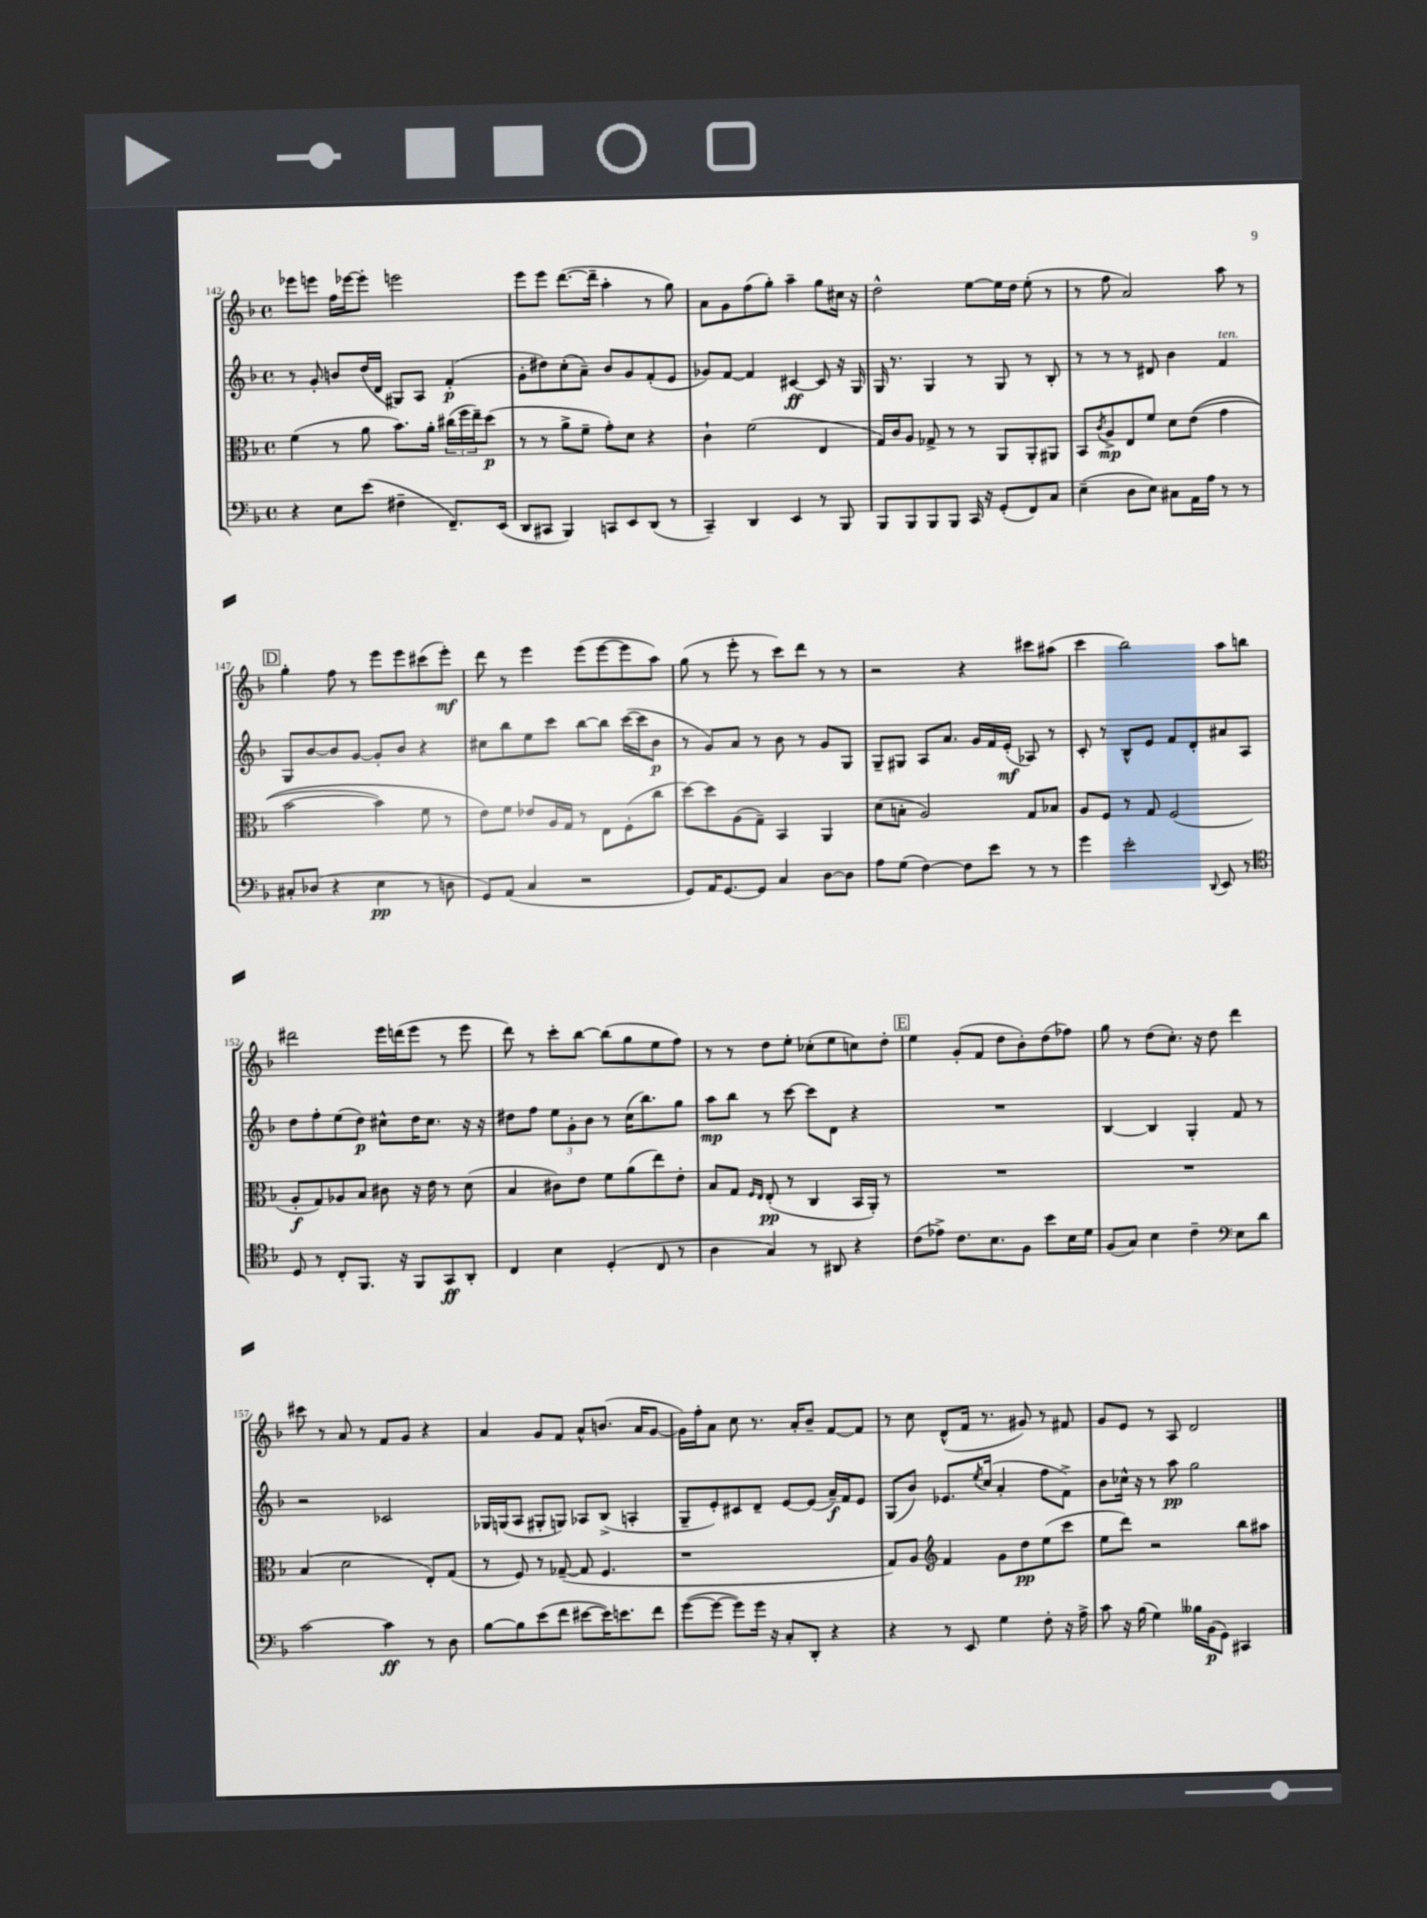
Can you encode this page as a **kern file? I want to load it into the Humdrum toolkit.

**kern	**dynam	**kern	**dynam	**kern	**dynam	**kern	**dynam
*part4	*part4	*part3	*part3	*part2	*part2	*part1	*part1
*staff4	*staff4	*staff3	*staff3	*staff2	*staff2	*staff1	*staff1
*clefF4	*	*clefC3	*	*clefG2	*	*clefG2	*
*k[b-]	*	*k[b-]	*	*k[b-]	*	*k[b-]	*
*M4/4	*	*M4/4	*	*M4/4	*	*M4/4	*
*met(c)	*	*met(c)	*	*met(c)	*	*met(c)	*
=142	=142	=142	=142	=142	=142	=142	=142
4r	.	(4f\	.	8r	.	8eee-X\L	.
.	.	.	.	8g'/	.	8eeen\J	.
8E\L	.	8r	.	8bn/L	.	16ff\LL	.
.	.	.	.	.	.	[16eee-X\J	.
(8e\J	.	8a\	.	(16dd/L	.	8eee-'\J]	.
.	.	.	.	16d/JJ	.	.	.
4F#X~\	.	8.b-\L)	.	8G#X/L)	.	2eeen\	.
.	.	.	.	8A/J	.	.	.
.	.	16a'\Jk	.	.	.	.	.
8.FF~/L)	.	(24cc#X\LL	.	(4f'/	p	.	.
.	.	24ff\	.	.	.	.	.
.	.	24ee~\J)	.	.	.	.	.
.	.	(8dd\J	p	.	.	.	.
(16EE/Jk	.	.	.	.	.	.	.
=143	=143	=143	=143	=143	=143	=143	=143
8DD/L	.	8r	.	8g'\L	.	8eee\L	.
8CC#X/J	.	8r	.	8dd#X\)	.	8eee\J	.
4BBB-/)	.	8a^\L	.	(8cc'\	.	([8.ddd\L	.
.	.	8f~\J	.	8a~\J)	.	.	.
.	.	.	.	.	.	16ddd~\Jk]	.
8CCn/L	.	8g'\L)	.	8b-/L	.	4aa'\	.
8EE/	.	8d\J	.	8g/	.	.	.
(8DD/J	.	4r	.	(8f'/	.	8r	.
8r	.	.	.	8e/J	.	8gg\)	.
=144	=144	=144	=144	=144	=144	=144	=144
4CC~/)	.	4c`\	.	8g-X/L)	.	8a\L	.
.	.	.	.	[8f/J	.	8g\	.
4DD/	.	(2f\	.	4f/]	.	(8ff\	.
.	.	.	.	.	.	8gg'\J)	.
4EE/	.	.	.	[4c#X/	ff	4aa~\	.
8r	.	4E/	.	8c#/]	.	8gg\L	.
8BBB-/	.	.	.	16r	.	16cc#X\Jk	.
.	.	.	.	16G/	.	16r	.
=145	=145	=145	=145	=145	=145	=145	=145
8BBB-/L	.	16G/LL)	.	16G/	.	2dd^^\	.
.	.	16c/J	.	8.r	.	.	.
8BBB-/	.	8A/J	.	.	.	.	.
8BBB-/	.	8G-X^/	.	4G/	.	.	.
8BBB-/J	.	8r	.	.	.	.	.
16CC/	.	8r	.	8r	.	[8ee\L	.
16r	.	.	.	.	.	.	.
(8GG'/L	.	8AA/L	.	8G/	.	16ee\L]	.
.	.	.	.	.	.	16dd\JJ	.
8FF/)	.	8AA'/	.	8r	.	(8ee'\	.
8C/J	.	8AA#X/J	.	8B-'/	.	8r	.
=146	=146	=146	=146	=146	=146	=146	=146
(4E~\	.	8BB-/L	.	8r	.	8r	.
.	.	8qc/	.	.	.	.	.
.	.	8A^/	mp	8r	.	8ff\	.
8D\L	.	8E/	.	8r	.	2a/)	.
8E\J)	.	8f/J	.	8d#X/	.	.	.
8C#X\L	.	8d\L	.	4b-\	.	.	.
16AA\L	.	((8e\J	.	.	.	.	.
16A\JJ	.	.	.	.	.	.	.
!	!	!	!	!LO:TX:a:i:t=ten.	!	!	!
8r	.	4g\	.	4f/	.	8aa\	.
8r	.	.	.	.	.	8r	.
!!LO:LB:g=z
!!LO:REH:place=s1:t=D
=147	=147	=147	=147	=147	=147	=147	=147
8C#X'/L	.	[2b-\	.	8G/L	.	4gg'\	.
(8D-X/J	.	.	.	[8b-/	.	.	.
4r	.	.	.	8b-/]	.	8ff\	.
.	.	.	.	[8g/J	.	8r	.
4E\	pp	4b-\])	.	8g'/L]	.	8eee\L	.
.	.	.	.	8b-/J	.	8eee\	.
8r	.	8f\	.	4r	.	(8ccc#X\	.
8Dn\	.	8r	.	.	.	8eee'\J)	mf
=148	=148	=148	=148	=148	=148	=148	=148
8GG/L)	.	8e\L)	.	8cc#X\L	.	8ddd\	.
(8AA/J	.	8f\J	.	8bb-\	.	8r	.
4C/	.	8e-X/L	.	8ee\	.	4eee\	.
.	.	16A/L	.	8ccc\J	.	.	.
.	.	16G/JJ	.	.	.	.	.
2r	.	8r	.	[8bb-\L	.	(8eee\L	.
.	.	8E\L	.	8bb-\J]	.	[8eee\	.
.	.	(8F'\	.	([16ccc\LL	.	8eee\]	.
.	.	.	.	16ccc\J]	.	.	.
.	.	8cc\J	.	8b-\J	p	8aa\J)	.
=149	=149	=149	=149	=149	=149	=149	=149
8GG/L)	.	[8dd\L)	.	8r	.	(8gg\	.
16AA/K	.	8dd\]	.	8g/L)	.	8r	.
[8.GG/	.	.	.	.	.	.	.
.	.	(8A\	.	8a/J	.	8eee'\	.
8GG/J]	.	8G~\J)	.	8r	.	8r	.
4C/	.	4BB-/	.	8b-\	.	8ccc\L)	.
.	.	.	.	8r	.	8ddd\J	.
[8D\L	.	4AA/	.	8g/L	.	8r	.
8D\J]	.	.	.	8G/J	.	8r	.
=150	=150	=150	=150	=150	=150	=150	=150
8A\L	.	(8d\L	.	8G~/L	.	2r	.
(8G\J	.	8Bn'\J	.	8G#X/J	.	.	.
[4F\)	.	2A/)	.	8A/L	.	.	.
.	.	.	.	8.a/J	.	.	.
8F\L]	.	.	.	.	.	4r	.
.	.	.	.	16g/LL	.	.	.
8e\J	.	.	.	16f/	.	.	.
.	.	.	.	(16e'/JJ	mf	.	.
8r	.	8G/L	.	8A-X/)	.	8ccc#X\L	.
8r	.	8B-X/J	.	8r	.	(8aa#X\J	.
=151	=151	=151	=151	=151	=151	=151	=151
4g\	.	8A/L	.	8c'/	.	4ccc\	.
.	.	8F/J	.	8r	.	.	.
2e'\	.	8r	.	8B-^^/L	.	2bb-\)	.
.	.	8G/	.	8e/J	.	.	.
.	.	(2F/	.	8f/L	.	.	.
.	.	.	.	8d'/	.	.	.
8qqDD/	.	.	.	.	.	.	.
8EE/	.	.	.	8a#X/	.	8aa\L	.
8r	.	.	.	8A/J	.	8bbn\J	.
!!LO:LB:g=z
=152	=152	=152	=152	=152	=152	=152	=152
*clefC4	*	*	*	*	*	*	*
8D/	.	8A'/L	f	8dd\L	.	2ddd#X\	.
8r	.	8G/)	.	8ff'\	.	.	.
8C'/L	.	8A-X/	.	(8ee\	.	.	.
8.FF/J	.	8B-/J	.	8dd\J)	p	.	.
.	.	8c#X\	.	8cc#X^^\L	.	16eee\LL	.
16r	.	.	.	.	.	(16dddn\J	.
8FF/L	.	16r	.	16dd\K	.	8eee\J	.
.	.	16e\	.	8.cc#\J	.	.	.
8GG/	ff	8r	.	.	.	8r	.
8AA'/J	.	(8d\	.	16r	.	8eee\	.
.	.	.	.	16r	.	.	.
=153	=153	=153	=153	=153	=153	=153	=153
4C/	.	4B-/	.	8dd#X\L	.	8ddd\)	.
.	.	.	.	8ff\J	.	8r	.
4B-\	.	8c#X\L)	.	12ee\L	.	8ccc'\L	.
.	.	.	.	12g'\	.	.	.
.	.	8e\J	.	.	.	[8bb-\J	.
.	.	.	.	12b-\J	.	.	.
(4D'/	.	8f\L	.	8r	.	(8bb-\L]	.
.	.	(8a\	.	(16cc\KL	.	8gg\	.
.	.	.	.	8.bb-\)	.	.	.
8C/	.	8ee\)	.	.	.	8ee\	.
8r	.	8e'\J	.	8gg\J	.	8ff\J)	.
=154	=154	=154	=154	=154	=154	=154	=154
4A\	.	8B-/L	.	8aa\L	mp	8r	.
.	.	8G/J	.	8bb-\J	.	8r	.
.	.	16qqF/LL	.	.	.	.	.
.	.	16qqE/JJ	.	.	.	.	.
4G/)	.	(8E'/	pp	8r	.	8dd\L	.
.	.	8r	.	[8ccc\	.	8ee'\J	.
8r	.	4C/	.	8ccc\L]	.	(8cc-X'\L	.
8AA#X/	.	.	.	8d\J	.	8ee\	.
4r	.	16BB-/LL	.	4r	.	8ccn\)	.
.	.	16AA'/JJ)	.	.	.	.	.
.	.	8r	.	.	.	8dd'\J	.
!!LO:REH:place=s1:t=E
=155	=155	=155	=155	=155	=155	=155	=155
(8c\L	.	1r	.	1r	.	4ee\	.
8e-X^\J)	.	.	.	.	.	.	.
8.c\L	.	.	.	.	.	(8g'/L	.
.	.	.	.	.	.	8f/J	.
8.B-\	.	.	.	.	.	.	.
.	.	.	.	.	.	8dd\L	.
8F\J	.	.	.	.	.	8b-'\)	.
8b-\L	.	.	.	.	.	(8dd\	.
16B-\L	.	.	.	.	.	8ff-X\J)	.
16d\JJ	.	.	.	.	.	.	.
=156	=156	=156	=156	=156	=156	=156	=156
(8F/L	.	1r	.	[4B-/	.	8gg\	.
8G/J)	.	.	.	.	.	8r	.
4B-\	.	.	.	4B-/]	.	(8dd\L	.
.	.	.	.	.	.	8.cc'\J)	.
4c~\	.	.	.	4G'/	.	.	.
.	.	.	.	.	.	16r	.
.	.	.	.	.	.	8dd\	.
*clefF4	*	*	*	*	*	*	*
8E\L	.	.	.	8f/	.	4ddd\	.
8d\J	.	.	.	8r	.	.	.
!!LO:LB:g=z
=157	=157	=157	=157	=157	=157	=157	=157
[2c\	.	(4B-/	.	2r	.	8ccc#X\	.
.	.	.	.	.	.	8r	.
.	.	2d\	.	.	.	8a/	.
.	.	.	.	.	.	8r	.
4c\]	ff	.	.	2c-X/	.	8f/L	.
.	.	.	.	.	.	8g/J	.
8r	.	8E'/L)	.	.	.	4r	.
8D\	.	(8G/J	.	.	.	.	.
=158	=158	=158	=158	=158	=158	=158	=158
[8B-\L	.	8r	.	16G-X/LL	.	4a/	.
.	.	.	.	(16Gn/J	.	.	.
8B-\]	.	8F/)	.	8A/J	.	.	.
(8e\	.	8r	.	8G#X'/L	.	8g/L	.
8f\J	.	([8G-X~/	.	8Gn/J)	.	8f/J	.
[8e#X\L	.	8G-/]	.	8A-X/L	.	8a^^/L	.
16e#\K])	.	4.F/	.	(8B-^/J	.	(8.bn/J	.
8.en\	.	.	.	.	.	.	.
.	.	.	.	4An'/	.	.	.
.	.	.	.	.	.	16a/KL	.
8f\J	.	.	.	.	.	[8g/J	.
=159	=159	=159	=159	=159	=159	=159	=159
([8g\L	.	1r	.	8G~/L	.	16g\LL])	.
.	.	.	.	.	.	16ff'\J	.
8g\J_	.	.	.	8e'/)	.	8a\J	.
8g\L])	.	.	.	8c#X/	.	8cc\	.
16g\Jk	.	.	.	8d~/J	.	8.r	.
16r	.	.	.	.	.	.	.
8C'/L	.	.	.	[8e/L	.	.	.
.	.	.	.	.	.	16a'/KL	.
8DD'/J	.	.	.	(8e/J]	.	8b-~/J	.
4r	.	.	.	16a~/LL)	f	[8f/L	.
.	.	.	.	16f/J	.	.	.
.	.	.	.	8e/J	.	8f/J]	.
=160	=160	=160	=160	=160	=160	=160	=160
4r	.	8G/L)	.	(8G/L	.	8r	.
.	.	8A/J	.	8b-/J)	.	8cc\	.
*	*	*clefG2	*	*	*	*	*
8r	.	4f/	.	8.e-X/L	.	(8d^^/L	.
8EE/	.	.	.	.	.	16f/Jk	.
.	.	.	.	8qee/	.	.	.
.	.	.	.	(16cc/Jk	.	8.r	.
4G\	.	8g\L	.	4a'/	.	.	.
.	.	8dd\	pp	.	.	8g#X/)	.
8F'\	.	(8ee\	.	8ff\L	.	8r	.
16r	.	8ccc\J	.	8f^\J)	.	8f#X/	.
16A^\	.	.	.	.	.	.	.
=161	=161	=161	=161	=161	=161	=161	=161
8c\	.	8ee\L	.	8b-\L	.	8g/L	.
16r	.	8ddd\J)	.	16cc-X^^\Jk	.	8e/J	.
(16B-\	.	.	.	16r	.	.	.
4G\)	.	2r	.	8r	.	8r	.
.	.	.	.	8aa\	pp	8A/	.
16B--X\LL	.	.	.	2gg\	.	2d/	.
(16BB-\J	p	.	.	.	.	.	.
8GG\J)	.	.	.	.	.	.	.
4CC#X/	.	8bb-\L	.	.	.	.	.
.	.	8aa#X\J	.	.	.	.	.
==	==	==	==	==	==	==	==
*-	*-	*-	*-	*-	*-	*-	*-
